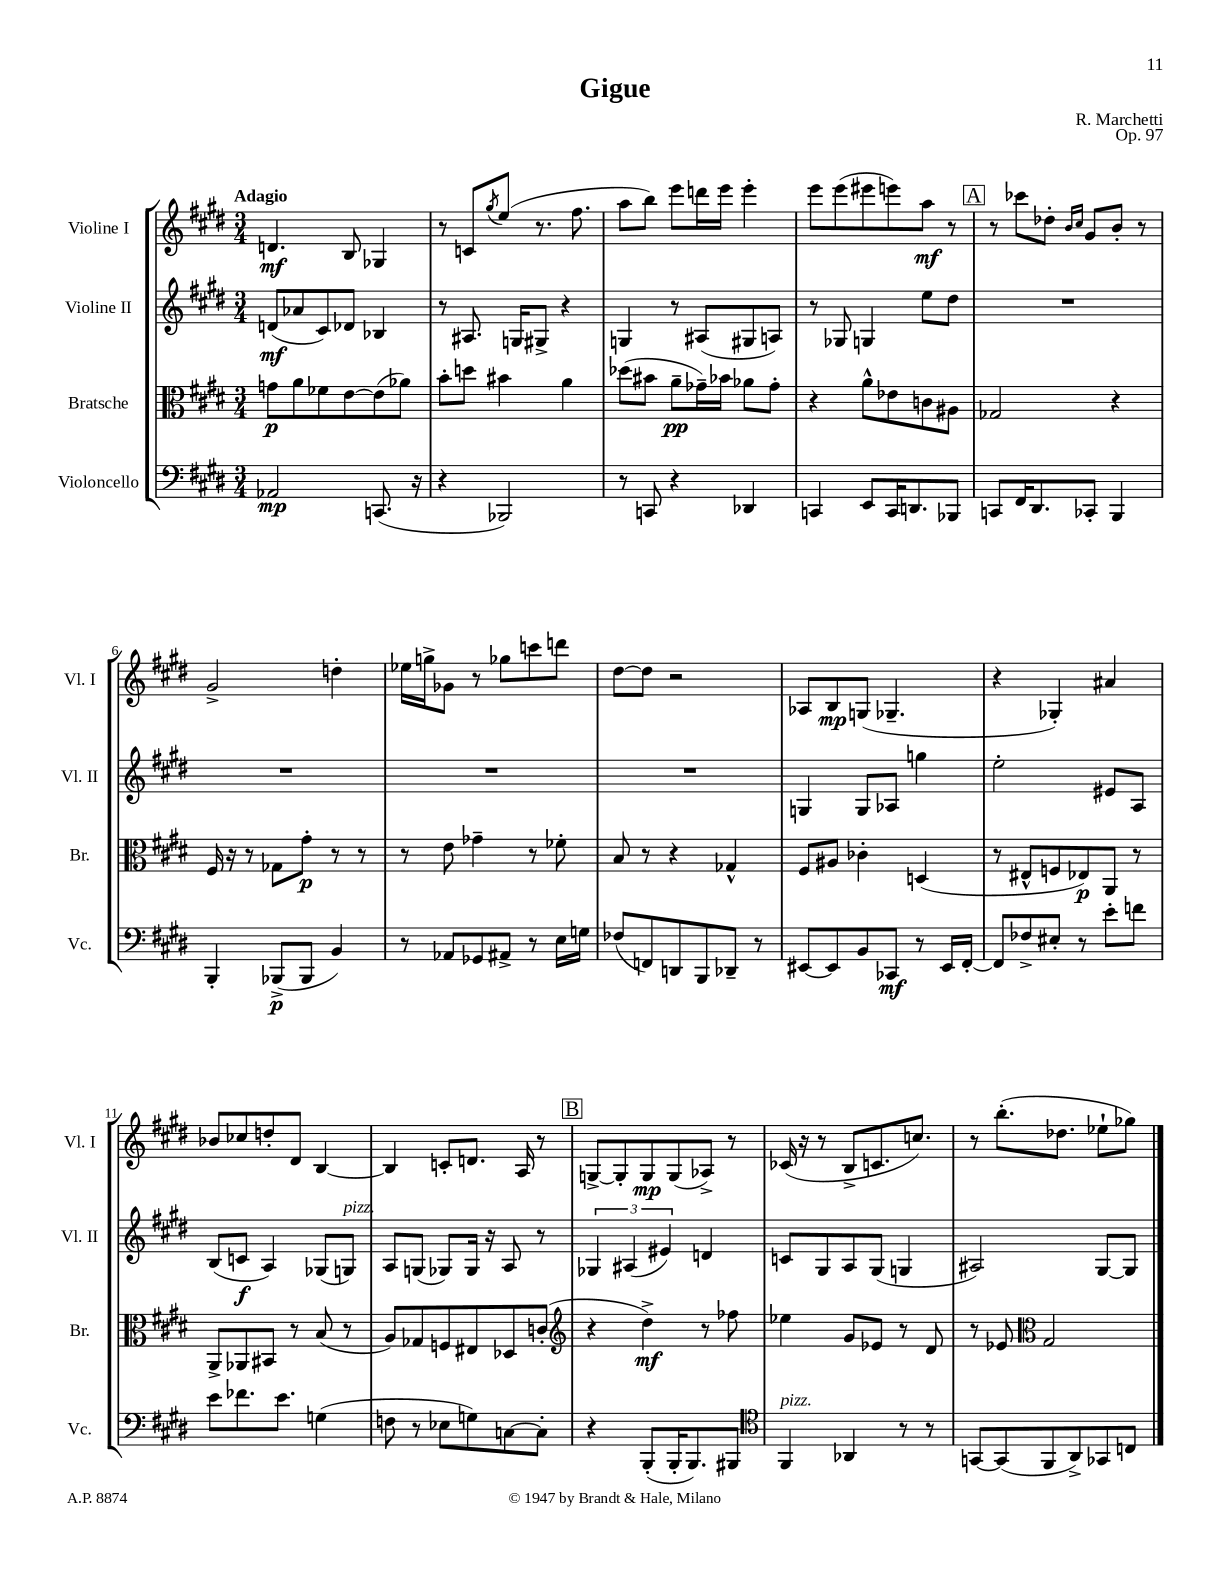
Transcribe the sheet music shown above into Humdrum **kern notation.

**kern	**dynam	**kern	**dynam	**kern	**dynam	**kern	**dynam
*part4	*part4	*part3	*part3	*part2	*part2	*part1	*part1
*staff4	*staff4	*staff3	*staff3	*staff2	*staff2	*staff1	*staff1
*I"Violoncello	*	*I"Bratsche	*	*I"Violine II	*	*I"Violine I	*
*I'Vc.	*	*I'Br.	*	*I'Vl. II	*	*I'Vl. I	*
*clefF4	*	*clefC3	*	*clefG2	*	*clefG2	*
*k[f#c#g#d#]	*	*k[f#c#g#d#]	*	*k[f#c#g#d#]	*	*k[f#c#g#d#]	*
*M3/4	*	*M3/4	*	*M3/4	*	*M3/4	*
=1	=1	=1	=1	=1	=1	=1	=1
!	!	!	!	!	!	!LO:TX:a:B:t=Adagio	!
2AA-X/	mp	8gn\L	p	(8dn/L	mf	4.dn/	mf
.	.	8a\	.	8a-X/	.	.	.
.	.	8f-X\	.	8c#/)	.	.	.
.	.	[8e\	.	8d-X/J	.	8B/	.
(8.CCn/	.	(8e\]	.	4B-X/	.	4G-X/	.
.	.	8a-X\J)	.	.	.	.	.
16r	.	.	.	.	.	.	.
=2	=2	=2	=2	=2	=2	=2	=2
4r	.	8b'\L	.	8r	.	8r	.
.	.	8ddn\J	.	8.A#X/	.	8cn/L	.
.	.	.	.	.	.	8qgg#/	.
2BBB-X/)	.	4b#X\	.	.	.	(8ee/J	.
.	.	.	.	16Gn/KL	.	.	.
.	.	.	.	8G#X^/J	.	8.r	.
.	.	4a\	.	4r	.	.	.
.	.	.	.	.	.	8.ff#\	.
=3	=3	=3	=3	=3	=3	=3	=3
8r	.	(8dd-X\L	.	4Gn/	.	8aa\L	.
8CCn/	.	8b#X\J	.	.	.	8bb\J)	.
4r	.	8a~\L	pp	8r	.	8eee\L	.
.	.	16g-X~\L)	.	(8A#X/L	.	16dddn\L	.
.	.	16b-X\JJ	.	.	.	16eee\JJ	.
4DD-X/	.	8a-X\L	.	8G#X/	.	4eee'\	.
.	.	8g-'\J	.	8An/J)	.	.	.
=4	=4	=4	=4	=4	=4	=4	=4
4CCn/	.	4r	.	8r	.	8eee\L	.
.	.	.	.	8G-X/	.	(8eee\	.
8EE/L	.	8a^^\L	.	4Gn/	.	8eee#X\	.
16CC/K	.	8e-X\	.	.	.	8eeen\)	.
8.DDn/	.	.	.	.	.	.	.
.	.	8cn\	.	8ee\L	.	8aa\J	mf
8BBB-X/J	.	8A#X\J	.	8dd#\J	.	8r	.
!!LO:REH:place=s1:t=A
=5	=5	=5	=5	=5	=5	=5	=5
8CCn/L	.	2G-X/	.	2.r	.	8r	.
16FF#/K	.	.	.	.	.	8ccc-X\L	.
8.DD#/	.	.	.	.	.	.	.
.	.	.	.	.	.	8dd-X'\J	.
.	.	.	.	.	.	16qqb/LL	.
.	.	.	.	.	.	16qqcc#/JJ	.
8CC-X'/J	.	.	.	.	.	8g#/L	.
4BBB/	.	4r	.	.	.	8b'/J	.
.	.	.	.	.	.	8r	.
!!LO:LB:g=z
=6	=6	=6	=6	=6	=6	=6	=6
4BBB'/	.	16F#/	.	2.r	.	2g#^/	.
.	.	16r	.	.	.	.	.
.	.	8r	.	.	.	.	.
(8BBB-X^/L	p	8G-X\L	.	.	.	.	.
8BBB-/J	.	8g#'\J	p	.	.	.	.
4BB/)	.	8r	.	.	.	4ddn'\	.
.	.	8r	.	.	.	.	.
=7	=7	=7	=7	=7	=7	=7	=7
8r	.	8r	.	2.r	.	16ee-X\LL	.
.	.	.	.	.	.	16ggn^\J	.
8AA-X/L	.	8e\	.	.	.	8g-X\J	.
8GG-X/	.	4g-X~\	.	.	.	8r	.
8AA#X^/J	.	.	.	.	.	8gg-X\L	.
8r	.	8r	.	.	.	8cccn\	.
16E\LL	.	8f-X'\	.	.	.	8dddn\J	.
16Gn\JJ	.	.	.	.	.	.	.
=8	=8	=8	=8	=8	=8	=8	=8
(8F-X/L	.	8B/	.	2.r	.	[8dd#\L	.
8FFn/)	.	8r	.	.	.	8dd#\J]	.
8DDn/	.	4r	.	.	.	2r	.
8BBB/	.	.	.	.	.	.	.
8DD-X~/J	.	4G-X^^/	.	.	.	.	.
8r	.	.	.	.	.	.	.
=9	=9	=9	=9	=9	=9	=9	=9
[8EE#X/L	.	8F#/L	.	4Gn/	.	8A-X/L	.
8EE#/]	.	8A#X/J	.	.	.	8B/	mp
8BB/	.	4c-X'\	.	8G/L	.	(8Gn/J	.
8CC-X/J	mf	.	.	8A-X/J	.	4.G-X~/	.
8r	.	(4Dn/	.	4ggn\	.	.	.
16EE#/LL	.	.	.	.	.	.	.
[16FF#'/JJ	.	.	.	.	.	.	.
=10	=10	=10	=10	=10	=10	=10	=10
8FF#/L]	.	8r	.	2ee'\	.	4r	.
8F-X^/	.	8E#X^^/L	.	.	.	.	.
8E#X'/J	.	8Fn/	.	.	.	4G-X'/)	.
8r	.	8E-X/)	p	.	.	.	.
8e'\L	.	8AA/J	.	8e#X/L	.	4a#X/	.
8fn\J	.	8r	.	8A/J	.	.	.
!!LO:LB:g=z
=11	=11	=11	=11	=11	=11	=11	=11
8e\L	.	8AA^/L	.	(8B/L	.	8b-X/L	.
8.f-X\	.	8AA-X/	.	8cn/J	f	8cc-X/	.
.	.	8BB#X/J	.	4A/)	.	8ddn'/	.
8.e\J	.	.	.	.	.	.	.
.	.	8r	.	.	.	8d#/J	.
(4Gn\	.	(8B/	.	(8G-X/L	.	[4B/	.
!	!	!	!	!LO:TX:a:i:t=pizz.	!	!	!
.	.	8r	.	8Gn/J)	.	.	.
=12	=12	=12	=12	=12	=12	=12	=12
8Fn\	.	8A/L)	.	8A/L	.	4B/]	.
8r	.	8G-X/	.	(8Gn/J	.	.	.
8E-X\L	.	8Fn/	.	8G-X/L)	.	8cn'/L	.
8Gn\)	.	8E#X/	.	16G-/Jk	.	8.dn/J	.
.	.	.	.	16r	.	.	.
[8Cn\	.	8D-X/	.	8A/	.	.	.
.	.	.	.	.	.	16A/	.
8C'\J]	.	(8cn'/J	.	8r	.	8r	.
!!LO:REH:place=s1:t=B
=13	=13	=13	=13	=13	=13	=13	=13
*	*	*clefG2	*	*	*	*	*
4r	.	4r	.	6G-X/	.	[8Gn^/L	.
.	.	.	.	.	.	8G'/]	.
.	.	.	.	(6A#X/	.	.	.
(8BBB'/L	.	4dd#^\)	mf	.	.	8G/	mp
.	.	.	.	6e#X/)	.	.	.
16BBB'/K	.	.	.	.	.	(8G/	.
8.BBB/)	.	.	.	.	.	.	.
.	.	8r	.	4dn/	.	8A-X^/J)	.
8BBB#X/J	.	8ff-X\	.	.	.	8r	.
=14	=14	=14	=14	=14	=14	=14	=14
*clefC4	*	*	*	*	*	*	*
!LO:TX:a:i:t=pizz.	!	!	!	!	!	!	!
4FF#/	.	4ee-X\	.	8cn/L	.	(16c-X/	.
.	.	.	.	.	.	16r	.
.	.	.	.	8G#/	.	8r	.
4AA-X/	.	8g#/L	.	8A/	.	8B^/L	.
.	.	8e-X/J	.	(8G#/J	.	8.cn/	.
8r	.	8r	.	4Gn/	.	.	.
.	.	.	.	.	.	8.ccn/J)	.
8r	.	8d#/	.	.	.	.	.
=15	=15	=15	=15	=15	=15	=15	=15
[8GGn/L	.	8r	.	2A#X/)	.	8r	.
(8GG/]	.	8e-X/	.	.	.	(8.bb'\L	.
*	*	*clefC3	*	*	*	*	*
8FF#/	.	2G#/	.	.	.	.	.
.	.	.	.	.	.	8.dd-X\J	.
8AA^/)	.	.	.	.	.	.	.
8GG-X/	.	.	.	[8G#/L	.	8ee-X`\L	.
8Cn/J	.	.	.	8G#/J]	.	8gg-X\J)	.
==	==	==	==	==	==	==	==
*-	*-	*-	*-	*-	*-	*-	*-
